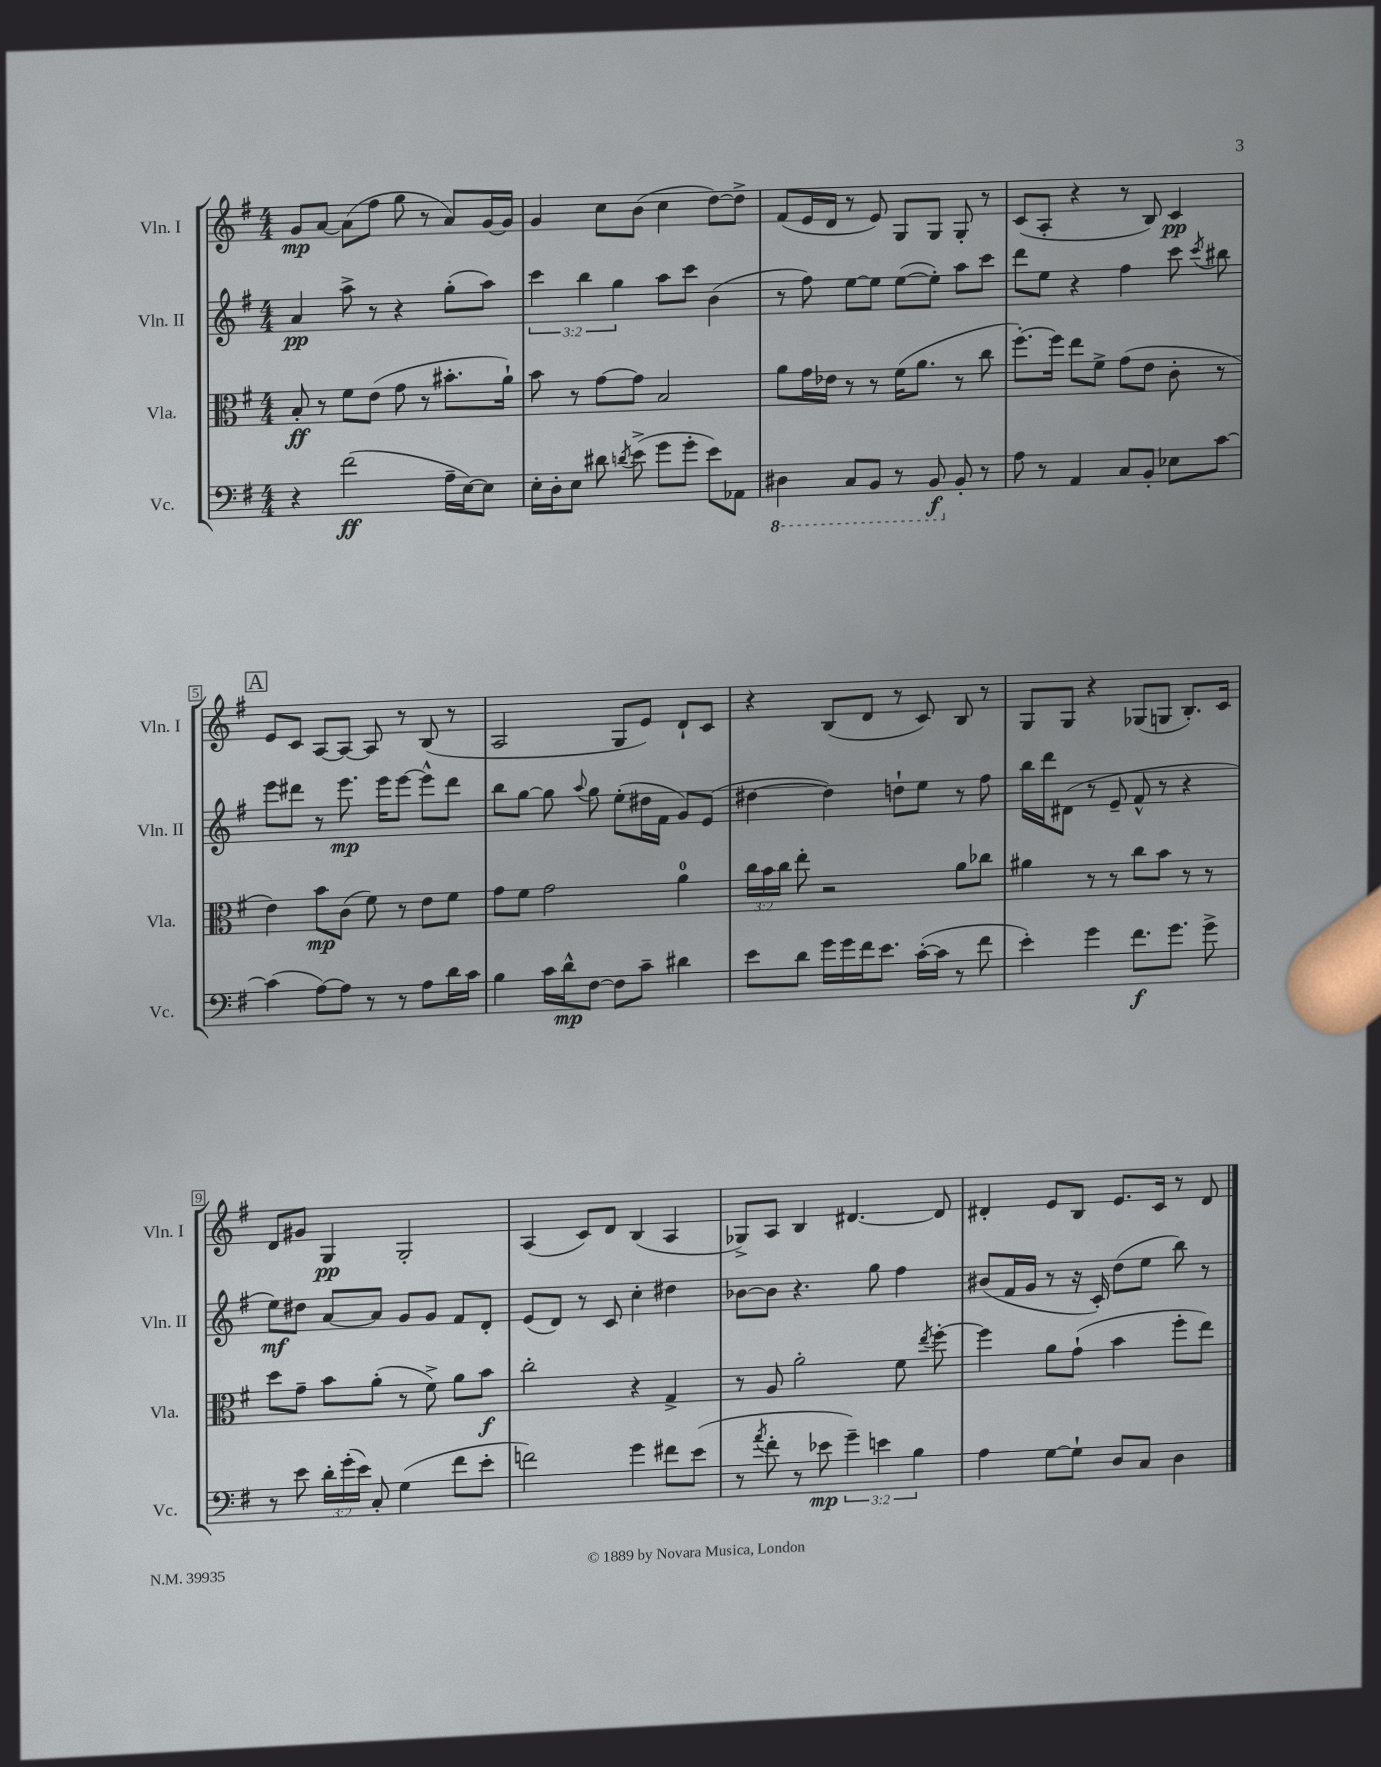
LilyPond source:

<<
\new StaffGroup <<
\new Staff = "s0" \with { instrumentName = "Vln. I" shortInstrumentName = "Vln. I" } {
    \clef treble \key g \major \numericTimeSignature \time 4/4
    \autoBeamOff g'8[\mp a'8]~ a'8[( fis''8] g''8 r8 a'8[) g'16~ g'16] |
    g'4 c''8[ b'8]( c''4 d''8[~) d''8]-> |
    fis'8[( e'16 d'16] r8 e'8) g8[ g8] g8-. r8 |
    c'8[( a8]-. r4 r8 b8) c'4\pp |
    \mark \markup { \box "A" } e'8[ c'8] a8[~ a8]~ a8 r8 b8( r8 |
    a2 g8[ e'8]) d'8[-! c'8] |
    r4 b8[( d'8] r8 c'8) b8 r8 |
    g8[ g8] r4 ges8[( g8] b8.[-.) c'16] |
    d'8[ gis'8] g4\pp g2-. |
    a4( c'8[) d'8] b4( a4 |
    ges8[->) a8] b4 dis'4.~ dis'8 |
    dis'4-. e'8[ b8] e'8.[ c'16] r8 dis'8 \bar "|." |
}
\new Staff = "s1" \with { instrumentName = "Vln. II" shortInstrumentName = "Vln. II" } {
    \clef treble \key g \major \numericTimeSignature \time 4/4 \override Staff.TupletNumber.text = #tuplet-number::calc-fraction-text
    \autoBeamOff a'4\pp a''8-> r8 r4 g''8[-.( a''8]) |
    \tuplet 3/2 { c'''4 b''4 g''4 } a''8[ c'''8] b'4( |
    r8 fis''8) e''8[~ e''8] e''8[~( e''8]-.) a''8[ c'''8] |
    d'''8[ e''8] r4 fis''4 c'''8 \acciaccatura { c'''8 } bis''8 |
    \mark \markup { \box "A" } e'''8[ dis'''8] r8 e'''8.\mp e'''16[ e'''8]~ e'''8[-^ dis'''8] |
    b''8[ g''8]~ g''8 \appoggiatura { a''8 } g''8 e''8[-.( dis''16 fis'16] g'8[) e'8]( |
    dis''4~ dis''4) d''8[-! e''8] r8 fis''8 |
    b''16[ d'''16 dis'8]( r8 e'8-- fis'8-^ r8 r4 |
    e''8[\mf) dis''8] a'8[~ a'8] g'8[ g'8] fis'8[ d'8]-. |
    e'8[( d'8]) r8 c'8 c''4-. dis''4 |
    bes'8[~ bes'8] r4. g''8 fis''4 |
    bis'8[( fis'16 g'16] r8 r16 c'16-.) d''8[( e''8] b''8) r8 \bar "|." |
}
\new Staff = "s2" \with { instrumentName = "Vla." shortInstrumentName = "Vla." } {
    \clef alto \key g \major \numericTimeSignature \time 4/4 \override Staff.TupletNumber.text = #tuplet-number::calc-fraction-text
    \autoBeamOff b8-.\ff r8 fis'8[ e'8]( g'8 r8 bis'8.[-. a'16]-!) |
    b'8 r8 g'8[~ g'8] b2 |
    a'8[ g'16 ees'16] r8 r8 fis'16[( a'8.] r8 c''8 |
    fis''8.[~-.) fis''16] e''8[ fis'8]-> g'8[( e'8] c'8-. r8 |
    \mark \markup { \box "A" } e'4) b'8[\mp c'8]( fis'8) r8 e'8[ fis'8] |
    g'8[ fis'8] g'2 a'4-0 |
    \tuplet 3/2 { c''16[ b'16 c''16] } e''8-. r2 a'8[ ces''8] |
    ais'4 r8 r8 c''8[ b'8] r8 r8 |
    d''8[ g'8]-- b'8[ a'8]-.( r8 fis'8->) a'8[ b'8]\f |
    c''2-. r4 g4-> |
    r8 a8 a'2-. fis'8 \acciaccatura { e''8 } fis''8~-. |
    fis''4 a'8[ g'8]-!( b'4 fis''8[-. e''8]) \bar "|." |
}
\new Staff = "s3" \with { instrumentName = "Vc." shortInstrumentName = "Vc." } {
    \clef bass \key g \major \numericTimeSignature \time 4/4 \override Staff.TupletNumber.text = #tuplet-number::calc-fraction-text
    \autoBeamOff r4 fis'2\ff( a16[-- e16~) e8] |
    e16[-. d16-. e8] dis'8 \acciaccatura { d'8 } e'8->( g'8[ g'8]-. e'8[) aes,8] |
    \ottava #-1 dis,4 c,8[ b,,8] r8 b,,8\f \ottava #0 b,8-. r8 |
    a8 r8 a,4 c8[ b,8]-. ees8[ c'8]~ |
    \mark \markup { \box "A" } c'4( a8[~) a8] r8 r8 a8[ d'16 c'16] |
    b4 c'16[ d'16-^\mp fis8]~ fis8[ c'8]-- dis'4 |
    e'8[ d'8] g'16[ g'16 fis'16 e'8.] c'16[~-.( c'16] r8 fis'8 |
    e'4-.) g'4 fis'8.[\f g'8.] g'8-> |
    r8 e'8 \tuplet 3/2 { d'16[-. g'16-.( e'16]) } c8-. g4( fis'8[ e'8]-. |
    f'2) g'4 fis'8[ e'8]( |
    r8 \acciaccatura { a'8 } fis'8-. r8 ees'8\mp \tuplet 3/2 { g'4--) e'4 b4 } |
    a4 g8[~ g8]-! d8[ c8] d4 \bar "|." |
}
>>
>>
\layout { \context { \Score \override BarNumber.stencil = #(make-stencil-boxer 0.1 0.3 ly:text-interface::print) } }
